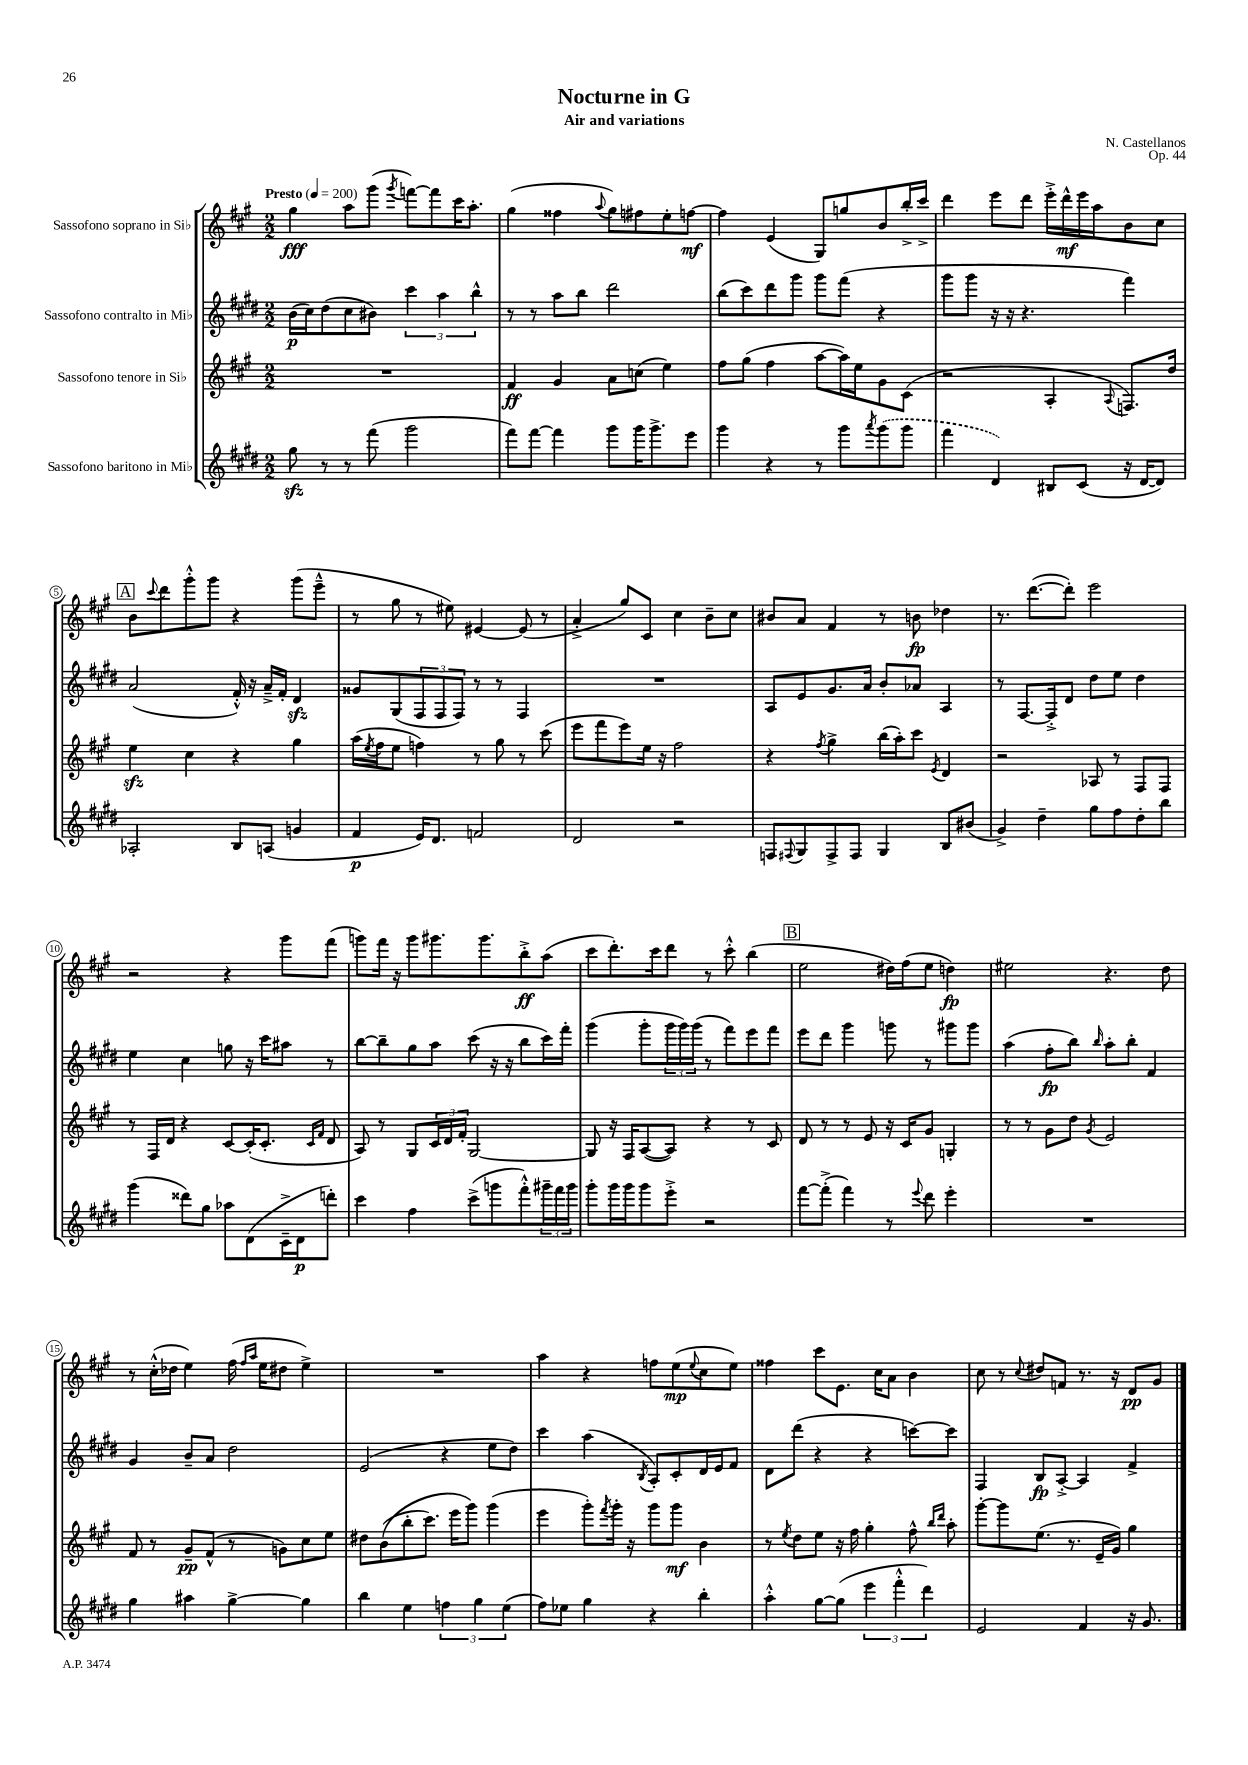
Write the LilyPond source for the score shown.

\header { title = "Nocturne in G" composer = "N. Castellanos" subtitle = "Air and variations" opus = "Op. 44" }
<<
\new StaffGroup <<
\new Staff = "s0" \with { instrumentName = "Sassofono soprano in Sib" } {
    \clef treble \key a \major \numericTimeSignature \time 2/2 \tempo "Presto" 4 = 200
    gis''4\fff a''8 gis'''8( \acciaccatura { gis'''8 } f'''8~) f'''8 cis'''16 a''8.-. |
    gis''4( fisis''4 \appoggiatura { a''8 } gis''8) fis''8 e''8-. f''8~\mf |
    f''4 e'4( gis8) g''8 b'8 b''16-.-> cis'''16-> |
    d'''4 e'''8 d'''8 e'''16-.-> d'''16-^\mf e'''16 a''16 b'8 cis''8 |
    \mark \markup { \box "A" } b'8 \appoggiatura { cis'''8 } d'''8 gis'''8-.-^ gis'''8 r4 gis'''8( e'''8---^ |
    r8 gis''8 r8 eis''8) eis'4~ eis'8( r8 |
    a'4-.-> gis''8) cis'8 cis''4 b'8-- cis''8 |
    bis'8 a'8 fis'4 r8 b'8\fp des''4 |
    r8. d'''8.~( d'''8-.) e'''2 |
    r2 r4 gis'''8 fis'''8( |
    g'''8) fis'''16 r16 g'''8 gis'''8. gis'''8. b''8-.->\ff a''8( |
    cis'''8 d'''8.-.) cis'''16 d'''8 r8 cis'''8-.-^ b''4( |
    \mark \markup { \box "B" } e''2 dis''16) fis''16( e''8 d''4\fp) |
    eis''2 r4. d''8 |
    r8 cis''16-.-^( des''16 e''4) fis''16( \grace { fis''16 a''16 } e''16 dis''8 e''4->) |
    R1 |
    a''4 r4 f''8 e''8\mp( \appoggiatura { e''8 } cis''8 e''8) |
    fisis''4 cis'''8 e'8. cis''16 a'8 b'4 |
    cis''8 r8 \appoggiatura { cis''8 } dis''8 f'8 r8. r16 d'8\pp gis'8 \bar "|." |
}
\new Staff = "s1" \with { instrumentName = "Sassofono contralto in Mib" } {
    \clef treble \key e \major \numericTimeSignature \time 2/2
    b'16\p( cis''16) dis''8( cis''8 bis'8) \tuplet 3/2 { cis'''4 a''4 b''4-^ } |
    r8 r8 a''8 b''8 dis'''2 |
    b''8( cis'''8) dis'''8 gis'''8 gis'''8 fis'''8( r4 |
    gis'''8 gis'''8 r16 r16 r4. fis'''4) |
    \mark \markup { \box "A" } a'2( fis'16-.-^) r16 a'16---> fis'16-. dis'4\sfz |
    gisis'8 gis8( \tuplet 3/2 { fis8 fis8 fis8) } r8 r8 fis4 |
    R1 |
    a8 e'8 gis'8. a'16 b'8-. aes'8 a4 |
    r8 fis8.~ fis16-.-> dis'8 dis''8 e''8 dis''4 |
    e''4 cis''4 g''8 r16 cis'''16 ais''8 r8 |
    b''8~ b''8-- gis''8 a''8 cis'''8( r16 r16 b''8 cis'''16) fis'''16-. |
    gis'''4( gis'''8-. \tuplet 3/2 { gis'''16 gis'''16) gis'''16( } r8 fis'''8) e'''8 fis'''8 |
    \mark \markup { \box "B" } e'''8 dis'''8 gis'''4 g'''8 r8 gis'''8 gis'''8 |
    a''4( fis''8-.\fp b''8) \grace { b''16 } a''8-. b''8-. fis'4 |
    gis'4 b'8-- a'8 dis''2 |
    e'2( r4 e''8 dis''8) |
    cis'''4 a''4( \acciaccatura { b8 } a8-.) cis'8-. dis'16 e'16 fis'8 |
    dis'8 dis'''8( r4 r4 c'''8~) c'''8 |
    fis4 b8\fp a8~-.-> a4 fis'4-> \bar "|." |
}
\new Staff = "s2" \with { instrumentName = "Sassofono tenore in Sib" } {
    \clef treble \key a \major \numericTimeSignature \time 2/2
    R1 |
    fis'4\ff gis'4 a'8 c''8( e''4) |
    fis''8 gis''8( fis''4 a''8~ a''16) e''16 gis'8 cis'8( |
    r2 a4-. \appoggiatura { a8 } f8.) d''16 |
    \mark \markup { \box "A" } e''4\sfz cis''4 r4 gis''4 |
    a''16( \acciaccatura { e''8 } fis''16 e''8 f''4) r8 gis''8 r8 cis'''8( |
    e'''8 fis'''8 e'''8) e''16 r16 fis''2 |
    r4 \acciaccatura { fis''8 } gis''4-> b''16( a''16-.) cis'''8 \acciaccatura { e'8 } d'4 |
    r2 aes8 r8 fis8 fis8 |
    r8 fis16 d'16 r4 cis'8~ cis'16-.( cis'8.-. \grace { cis'16 fis'16 } d'8 |
    a8) r8 gis8 \tuplet 3/2 { cis'16 d'16 fis'16-. } gis2~ |
    gis8 r16 fis16 a8~( a8) r4 r8 cis'8 |
    \mark \markup { \box "B" } d'8 r8 r8 e'8 r16 cis'16 gis'8 g4-. |
    r8 r8 gis'8 d''8 \acciaccatura { gis'8 } e'2 |
    fis'8 r8 gis'8--\pp fis'8-^( r8 g'8) cis''8 e''8 |
    dis''8 b'8(\( b''8-. cis'''8.) e'''16 gis'''8\) gis'''4( |
    e'''4 gis'''8-.) \acciaccatura { fis'''8 } gis'''16-. r16 gis'''8 gis'''8\mf b'4 |
    r8 \acciaccatura { e''8 } d''8 e''8 r16 fis''16 gis''4-. fis''8-^ \grace { b''16 d'''16 } a''8-. |
    gis'''8~-. gis'''8 e''8.( r8. e'16-- gis'16) gis''4 \bar "|." |
}
\new Staff = "s3" \with { instrumentName = "Sassofono baritono in Mib" } {
    \clef treble \key e \major \numericTimeSignature \time 2/2
    gis''8\sfz r8 r8 fis'''8( gis'''2 |
    fis'''8) fis'''8~ fis'''4 gis'''8 gis'''16 gis'''8.-> e'''8 |
    gis'''4 r4 r8 gis'''8 \acciaccatura { a'''8 } \once \slurDashed gis'''8( gis'''8 |
    fis'''4 dis'4) bis8 cis'8( r16 dis'16~ dis'8) |
    \mark \markup { \box "A" } aes2-. b8 a8( g'4 |
    fis'4\p e'16) dis'8. f'2 |
    dis'2 r2 |
    f8 \appoggiatura { fis8 } gis8 fis8-> fis8 gis4 b8 bis'8( |
    gis'4->) dis''4-- gis''8 fis''8 dis''8-. b''8 |
    gis'''4( disis'''8) gis''8 aes''8 dis'8( cis'16---> dis'16\p d'''8-.) |
    cis'''4 fis''4 cis'''8->( g'''8 fis'''8-.-^) \tuplet 3/2 { gis'''16-- fis'''16 gis'''16 } |
    gis'''8-. gis'''16 gis'''16 gis'''8 e'''8-.-> r2 |
    \mark \markup { \box "B" } fis'''8~ fis'''8-.->( fis'''4) r8 \appoggiatura { e'''8 } dis'''8 e'''4-. |
    R1 |
    gis''4 ais''4 gis''4~-> gis''4 |
    b''4 e''4 \tuplet 3/2 { f''4 gis''4 e''4( } |
    fis''8) ees''8 gis''4 r4 b''4-. |
    a''4-.-^ gis''8~ gis''8( \tuplet 3/2 { e'''4 fis'''4-.-^ dis'''4) } |
    e'2 fis'4 r16 gis'8. \bar "|." |
}
>>
>>
\layout { \context { \Score \override BarNumber.stencil = #(make-stencil-circler 0.1 0.3 ly:text-interface::print) } }
